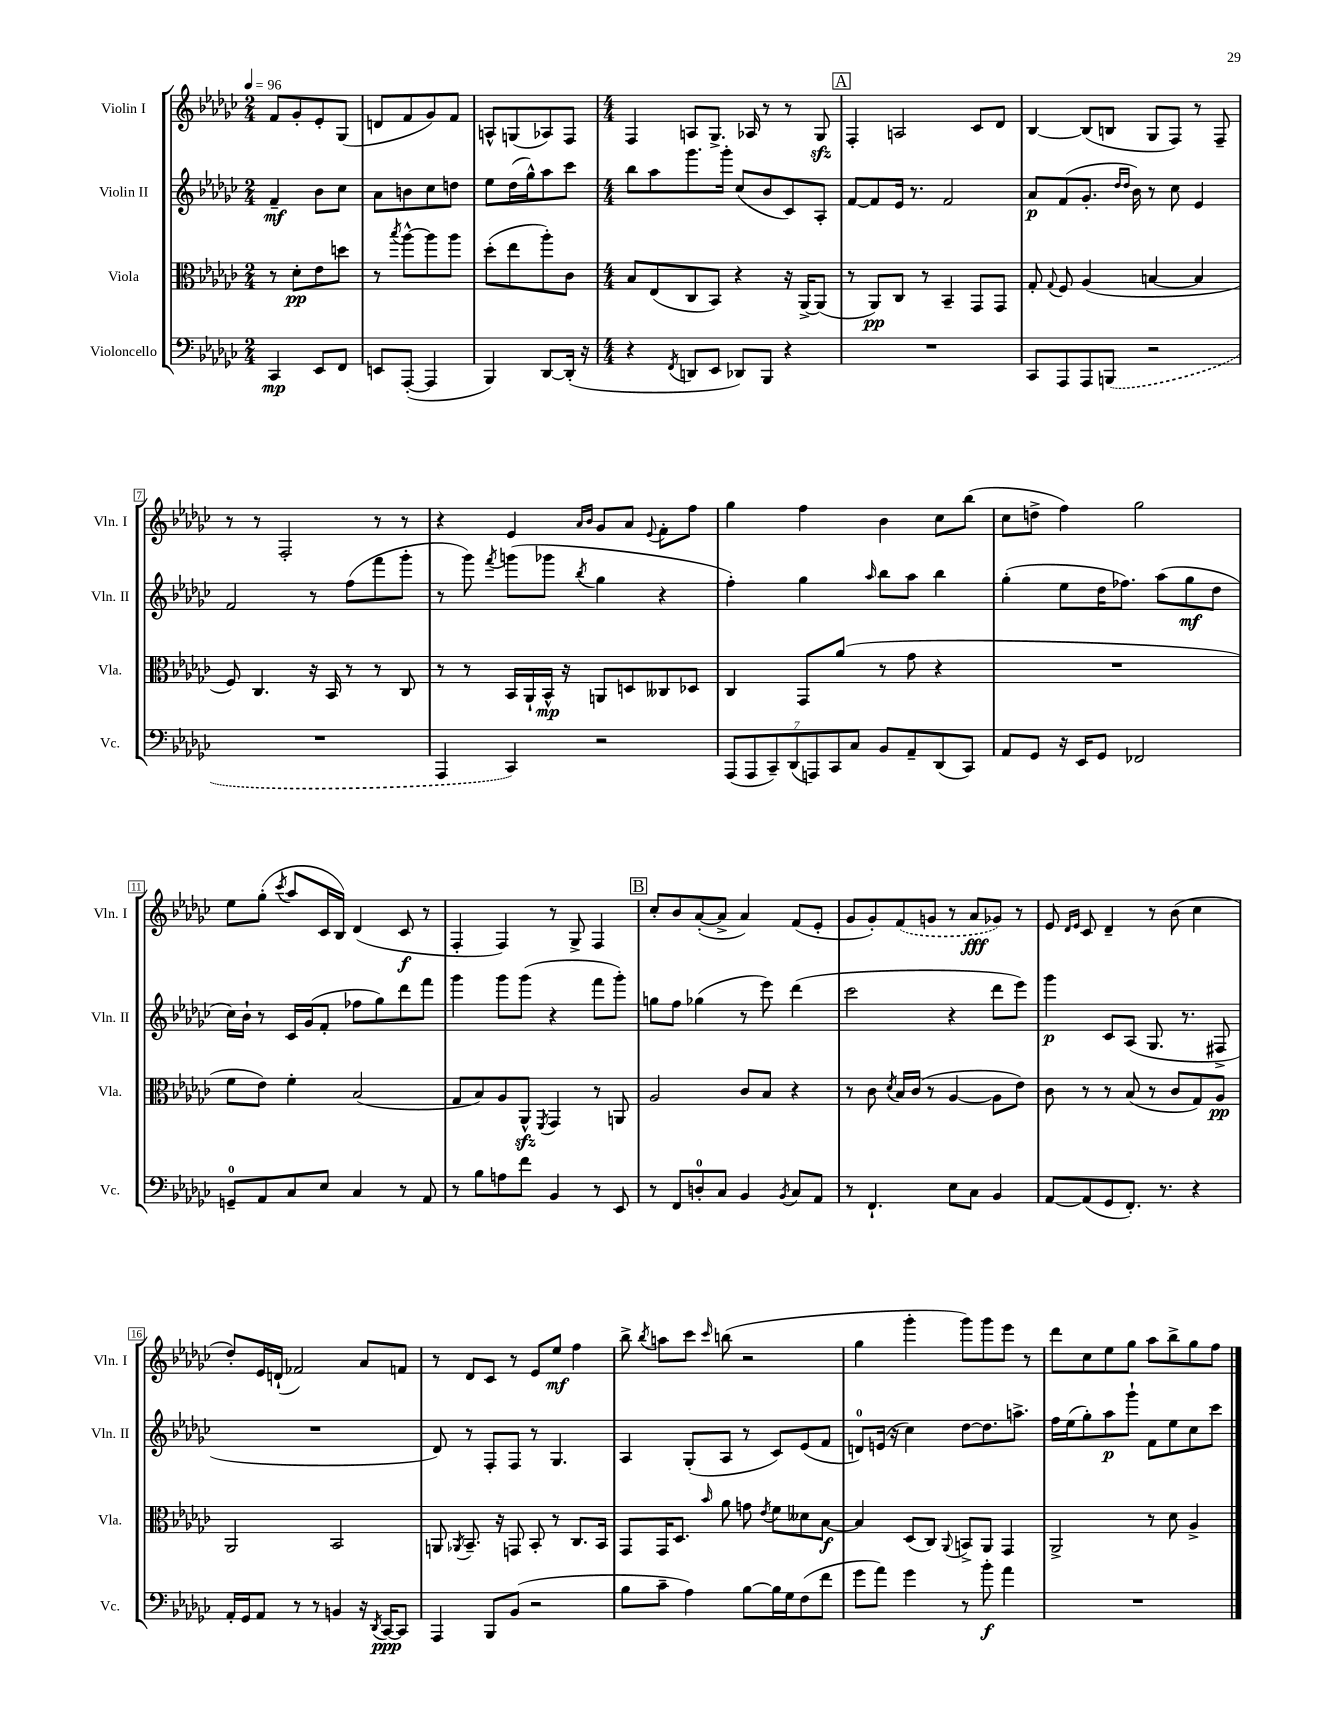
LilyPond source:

<<
\new StaffGroup <<
\new Staff = "s0" \with { instrumentName = "Violin I" shortInstrumentName = "Vln. I" } {
    \clef treble \key ges \major \numericTimeSignature \time 2/4 \tempo 4 = 96
    \autoBeamOff f'8[ ges'8-. ees'8-. ges8]( |
    d'8[ f'8 ges'8) f'8] |
    a8[-^ g8( aes8) f8] |
    \numericTimeSignature \time 4/4 f4 a8[ ges8.]-> aes16 r8 r8 ges8\sfz |
    \mark \markup { \box "A" } f4-. a2 ces'8[ des'8] |
    bes4~ bes8[( b8] ges8[ f8]) r8 f8-- |
    r8 r8 f2-. r8 r8 |
    r4 ees'4 \grace { aes'16[ bes'16] } ges'8[ aes'8] \appoggiatura { ees'8 } f'8[-. f''8] |
    ges''4 f''4 bes'4 ces''8[ bes''8]( |
    ces''8[ d''8]-> f''4) ges''2 |
    ees''8[ ges''8]-.( \acciaccatura { ces'''8 } aes''8[ ces'16 bes16]) des'4( ces'8\f r8 |
    f4-. f4) r8 ges8-> f4 |
    \mark \markup { \box "B" } ces''8[-. bes'8 aes'8~-.( aes'8]-> aes'4) f'8[( ees'8]-. |
    ges'8[ ges'8-.) \once \slurDashed f'8( g'8] r8 aes'8[\fff ges'8]) r8 |
    ees'8 \grace { des'16[ ees'16] } ces'8 des'4-- r8 bes'8( ces''4 |
    des''8[-.) ees'16 d'16]-!( fes'2) aes'8[ f'8] |
    r8 des'8[ ces'8] r8 ees'8[ ees''8]\mf f''4 |
    bes''8-> \acciaccatura { bes''8 } a''8[ ces'''8] \grace { ces'''16 } b''8( r2 |
    ges''4 ges'''4-. ges'''8[) ges'''8 ees'''8] r8 |
    des'''8[ ces''8 ees''8 ges''8] aes''8[ bes''8-> ges''8 f''8] \bar "|." |
}
\new Staff = "s1" \with { instrumentName = "Violin II" shortInstrumentName = "Vln. II" } {
    \clef treble \key ges \major \numericTimeSignature \time 2/4
    \autoBeamOff f'4--\mf bes'8[ ces''8] |
    aes'8[ b'8 ces''8 d''8] |
    ees''8[ des''16( ges''16-^) aes''8 ces'''8] |
    \numericTimeSignature \time 4/4 bes''8[ aes''8 ges'''8. ges'''16]-. ces''8[( bes'8 ces'8) aes8]-. |
    \mark \markup { \box "A" } f'8[~ f'8 ees'16] r8. f'2 |
    aes'8[\p f'8( ges'8.]-. \grace { des''16[ des''16] } bes'16) r8 ces''8 ees'4 |
    f'2 r8 f''8[( f'''8 ges'''8]-. |
    r8 ges'''8) \acciaccatura { f'''8 } g'''8[( ges'''8] \acciaccatura { bes''8 } ges''4 r4 |
    f''4-.) ges''4 \grace { aes''16 } bes''8[ aes''8] bes''4 |
    ges''4-.( ees''8[ des''16 fes''8.]) aes''8[( ges''8\mf des''8] |
    ces''16[) bes'16]-! r8 ces'16[ ges'16( f'8]-. fes''8[ ges''8) des'''8 f'''8] |
    ges'''4 ges'''8[ ges'''8]( r4 f'''8[ ges'''8]-.) |
    \mark \markup { \box "B" } g''8[ f''8] ges''4( r8 ees'''8) des'''4( |
    ces'''2 r4 des'''8[ ees'''8]) |
    ges'''4\p ces'8[ aes8]( ges8. r8. fis8-> |
    R1 |
    des'8) r8 f8[-. f8] r8 ges4. |
    aes4 ges8[-.( aes8] r8 ces'8[) ees'8( f'8] |
    d'8[-0) e'16]( r16 ces''4) des''8[~ des''8. a''8.]-> |
    f''16[ ees''16( ges''8-.) aes''8\p ges'''8]-! f'8[ ees''8 ces''8 ces'''8] \bar "|." |
}
\new Staff = "s2" \with { instrumentName = "Viola" shortInstrumentName = "Vla." } {
    \clef alto \key ges \major \numericTimeSignature \time 2/4
    \autoBeamOff r8 des'8[-.\pp ees'8 d''8] |
    r8 \acciaccatura { bes''8 } aes''8[~-^ aes''8 aes''8] |
    des''8[-.( ees''8 aes''8-.) ces'8] |
    \numericTimeSignature \time 4/4 bes8[ ees8( ces8 bes,8]) r4 r16 aes,16[~-> aes,8]( |
    \mark \markup { \box "A" } r8 aes,8[\pp) ces8] r8 bes,4-- ges,8[ ges,8] |
    ges8-. \appoggiatura { ges8 } f8 aes4( b4~ b4 |
    f8) ces4. r16 bes,16 r8 r8 ces8 |
    r8 r8 bes,16[ aes,16-! bes,16]-^\mp r16 a,8[ d8 ceses8 des8] |
    ces4 ges,8[ aes'8]( r8 ges'8 r4 |
    R1 |
    f'8[ ees'8]) f'4-. bes2( |
    ges8[ bes8) aes8 aes,8]-^\sfz \acciaccatura { f,8 } ges,4 r8 a,8 |
    \mark \markup { \box "B" } aes2 ces'8[ bes8] r4 |
    r8 ces'8 \acciaccatura { des'8 } bes16[ ces'16]( r8 aes4~ aes8[ ees'8]) |
    ces'8 r8 r8 bes8( r8 ces'8[ ges8) aes8]\pp |
    aes,2 bes,2 |
    a,8 \acciaccatura { aes,8 } bes,8.-- r16 g,8 bes,8-. r8 ces8.[ bes,16] |
    ges,8[ ges,16 des8.] \grace { bes'16 } aes'8 g'8 \acciaccatura { ees'8 } f'8[ deses'8 bes8]~\f |
    bes4 des8[( ces8]) \appoggiatura { aes,8 } b,8[-> aes,8] ges,4 |
    aes,2-> r8 des'8 aes4-> \bar "|." |
}
\new Staff = "s3" \with { instrumentName = "Violoncello" shortInstrumentName = "Vc." } {
    \clef bass \key ges \major \numericTimeSignature \time 2/4
    \autoBeamOff ces,4\mp ees,8[ f,8] |
    e,8[ aes,,8]~-.( aes,,4 |
    bes,,4) des,8[~ des,16]-.( r16 |
    \numericTimeSignature \time 4/4 r4 \acciaccatura { f,8 } d,8[ ees,8] des,8[) bes,,8] r4 |
    \mark \markup { \box "A" } R1 |
    ces,8[ aes,,8 aes,,8 \once \slurDashed b,,8]( r2 |
    R1 |
    aes,,4 ces,4) r2 |
    \tuplet 7/4 { aes,,8[( aes,,8 ces,8--) des,8( a,,8) ces,8 ces8] } bes,8[ aes,8-- des,8( ces,8]) |
    aes,8[ ges,8] r16 ees,16[ ges,8] fes,2 |
    g,8[-0-- aes,8 ces8 ees8] ces4 r8 aes,8 |
    r8 bes8[ a8 f'8] bes,4 r8 ees,8 |
    \mark \markup { \box "B" } r8 f,8[ d8-0-. ces8] bes,4 \acciaccatura { bes,8 } ces8[ aes,8] |
    r8 f,4.-! ees8[ ces8] bes,4 |
    aes,8[~ aes,8( ges,8 f,8.]-.) r8. r4 |
    aes,16[-. ges,16 aes,8] r8 r8 b,4 r16 \acciaccatura { des,8 } ces,16[~\ppp ces,8] |
    aes,,4 bes,,8[ bes,8]( r2 |
    bes8[ ces'8]-- aes4) bes8[~ bes16 ges16 f8( f'8] |
    ges'8[ aes'8]) ges'4 r8 bes'8-.\f aes'4 |
    R1 \bar "|." |
}
>>
>>
\layout { \context { \Score \override BarNumber.stencil = #(make-stencil-boxer 0.1 0.3 ly:text-interface::print) } }
